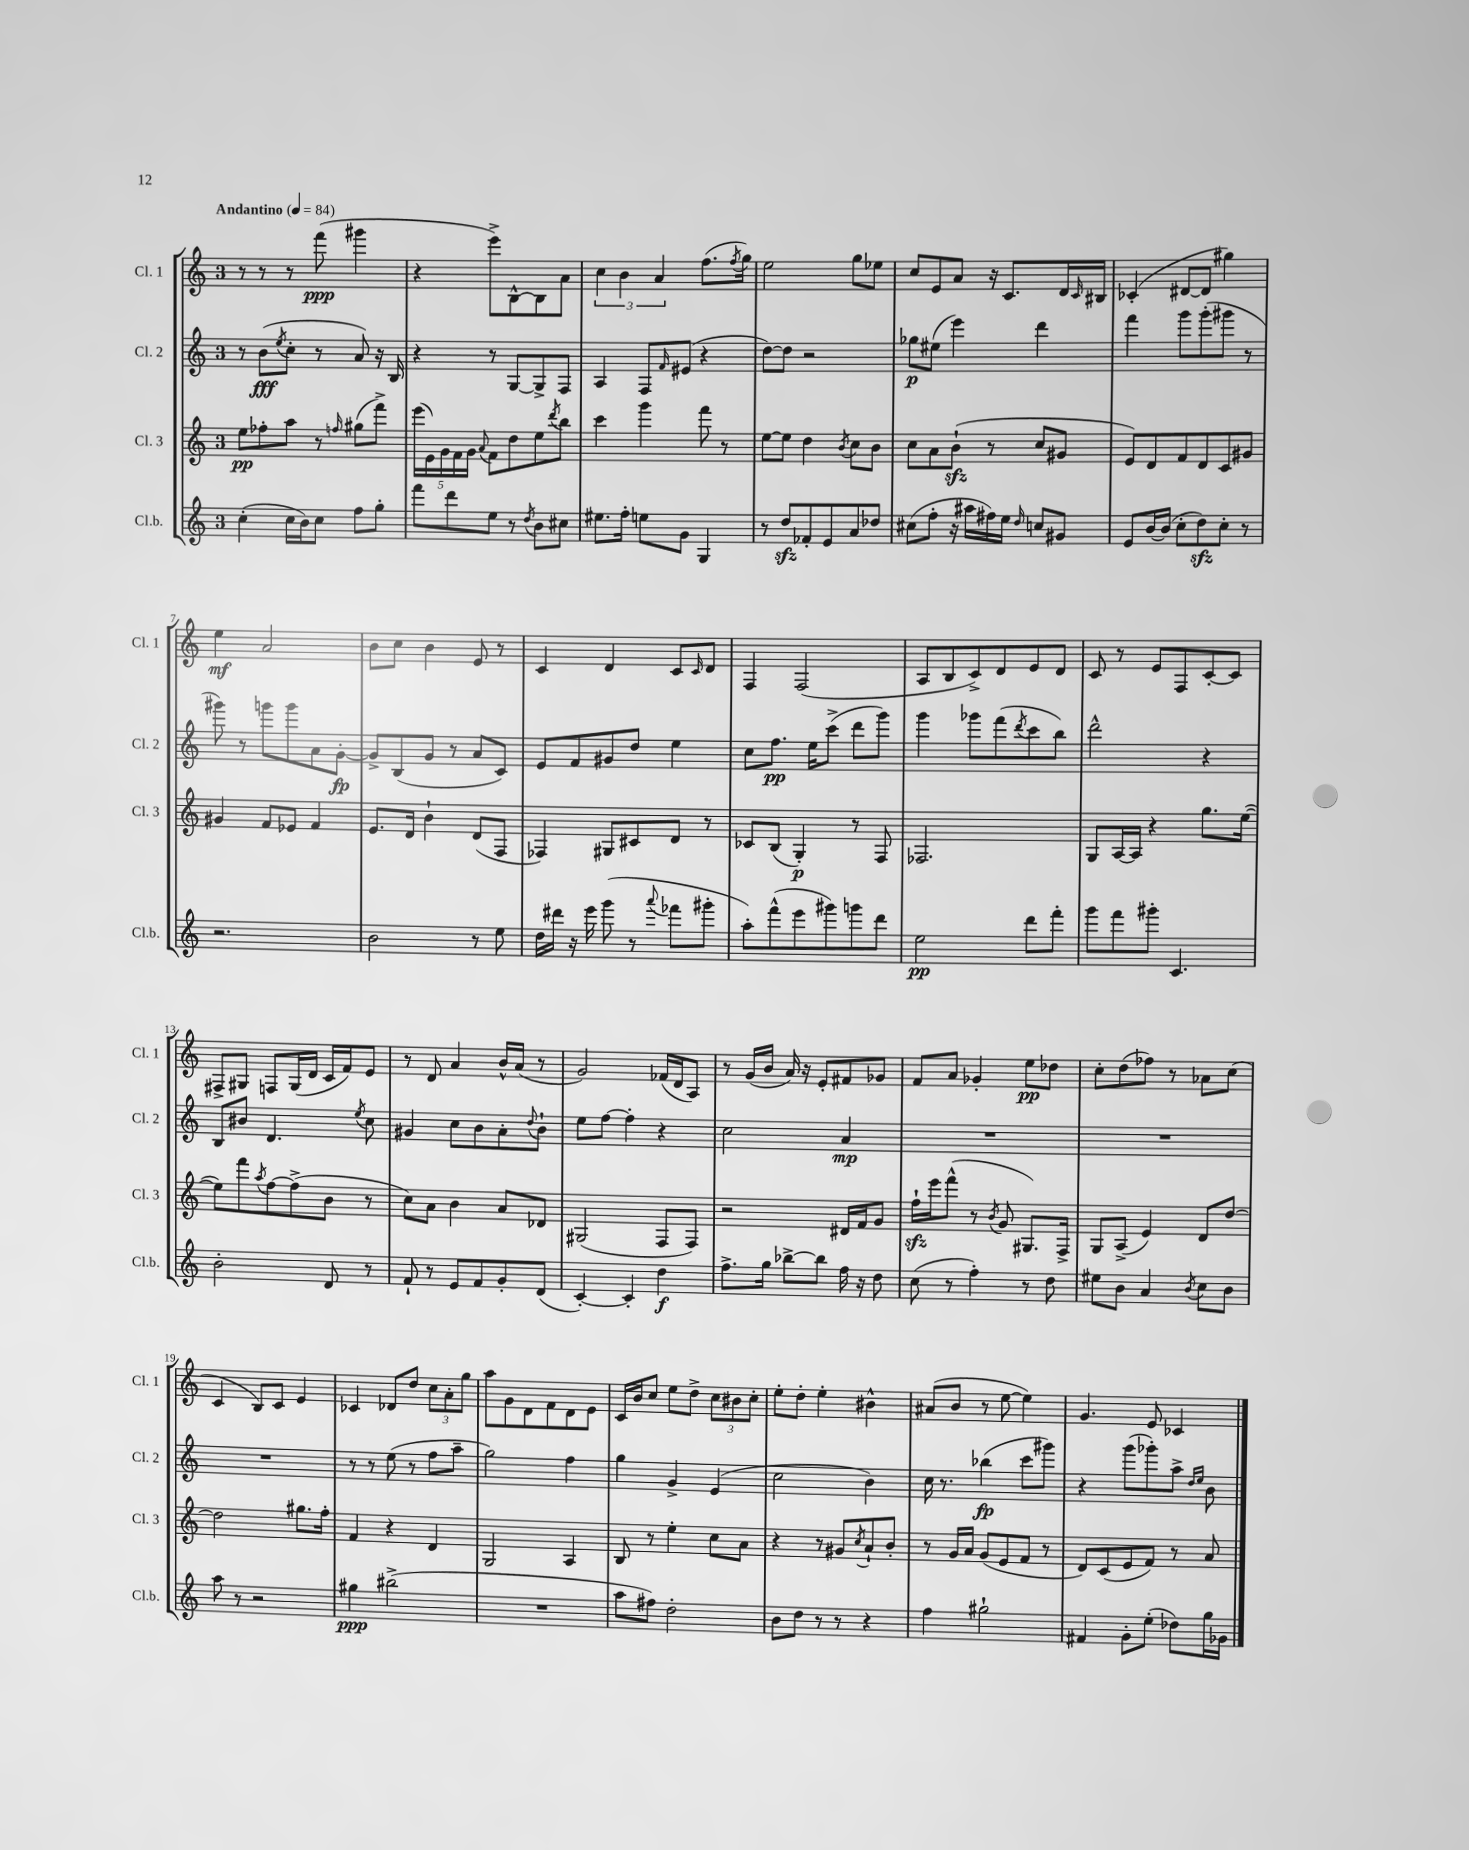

**kern	**dynam	**kern	**dynam	**kern	**dynam	**kern	**dynam
*part4	*part4	*part3	*part3	*part2	*part2	*part1	*part1
*staff4	*staff4	*staff3	*staff3	*staff2	*staff2	*staff1	*staff1
*I"Cl.b.	*	*I"Cl. 3	*	*I"Cl. 2	*	*I"Cl. 1	*
*I'Cl.b.	*	*I'Cl. 3	*	*I'Cl. 2	*	*I'Cl. 1	*
*clefG2	*	*clefG2	*	*clefG2	*	*clefG2	*
*k[]	*	*k[]	*	*k[]	*	*k[]	*
*M3/4	*	*M3/4	*	*M3/4	*	*M3/4	*
*MM84	*	*MM84	*	*MM84	*	*MM84	*
=1	=1	=1	=1	=1	=1	=1	=1
!	!	!	!	!	!	!LO:TX:a:B:t=Andantino	!
(4cc'\	.	8ee\L	pp	8r	.	8r	.
.	.	8ff-X'\	.	(8b\L	fff	8r	.
.	.	.	.	8qee/	.	.	.
16cc\LL	.	8aa\J	.	8cc'\J	.	8r	.
16b\J)	.	.	.	.	.	.	.
8cc\J	.	8r	.	8r	.	(8fff\	ppp
.	.	16qqffn/	.	.	.	.	.
8ff\L	.	(8gg#X\L	.	8a/)	.	4ggg#X\	.
8gg'\J	.	8fff^\J)	.	16r	.	.	.
.	.	.	.	16B/	.	.	.
=2	=2	=2	=2	=2	=2	=2	=2
8fff\L	.	(20eee\LL	.	4r	.	4r	.
.	.	20e\)	.	.	.	.	.
.	.	20g\	.	.	.	.	.
8ddd\	.	.	.	.	.	.	.
.	.	20f\	.	.	.	.	.
.	.	20g\JJ	.	.	.	.	.
.	.	8qqa/	.	.	.	.	.
8ee\J	.	8f\L	.	8r	.	8eee^\L)	.
8r	.	8dd\	.	[8G/L	.	[8B^^\	.
8qdd/	.	.	.	.	.	.	.
8b\L	.	8ee\	.	8G^/]	.	8B\]	.
.	.	8qddd/	.	.	.	.	.
8cc#X\J	.	8bb\J	.	8F/J	.	8a\J	.
=3	=3	=3	=3	=3	=3	=3	=3
8.ee#X\L	.	4ccc\	.	4A/	.	6cc\	.
.	.	.	.	.	.	6b\	.
16ff'\Jk	.	.	.	.	.	.	.
8een\L	.	4ggg\	.	8F/L	.	.	.
.	.	.	.	.	.	6a/	.
.	.	.	.	16qqf/	.	.	.
8g\J	.	.	.	(8e#X/J	.	.	.
4G/	.	8fff\	.	4r	.	(8.ff\L	.
.	.	8r	.	.	.	.	.
.	.	.	.	.	.	8qff/	.
.	.	.	.	.	.	16gg\Jk)	.
=4	=4	=4	=4	=4	=4	=4	=4
8r	.	[8ee\L	.	[8dd\L)	.	2ee\	.
8ddzz/L	.	8ee\J]	.	8dd\J]	.	.	.
8f-X'/	.	4dd\	.	2r	.	.	.
8e/	.	.	.	.	.	.	.
.	.	8qb/	.	.	.	.	.
8a/	.	8cc\L	.	.	.	8gg\L	.
8dd-X/J	.	8b\J	.	.	.	8ee-X\J	.
=5	=5	=5	=5	=5	=5	=5	=5
(8cc#X\L	.	8cc\L	.	8gg-X\L	p	8cc/L	.
8ff'\J	.	8a\	.	(8ee#X\J	.	8e/	.
16r	.	(8bzz`\J	.	4eee\)	.	8a/J	.
16aa#X\LL	.	.	.	.	.	.	.
16ff#X\)	.	8r	.	.	.	16r	.
16ee\JJ	.	.	.	.	.	8.c/L	.
16qqdd/	.	.	.	.	.	.	.
8ccn/L	.	8cc/L	.	4ddd\	.	.	.
8g#X/J	.	8g#X/J	.	.	.	16d/L	.
.	.	.	.	.	.	16qqc/	.
.	.	.	.	.	.	16B#X/JJ	.
=6	=6	=6	=6	=6	=6	=6	=6
8e/L	.	8e/L)	.	4fff\	.	(4c-X'/	.
[16b/L	.	8d/	.	.	.	.	.
(16b/JJ]	.	.	.	.	.	.	.
8cc'\L	.	8f/	.	8ggg\L	.	[8d#X/L	.
8ddzz\)	.	8d/	.	(8ggg'\	.	8d#/J]	.
8cc'\J	.	8c/	.	8ggg#X\J	.	4gg#X\)	.
8r	.	8g#X/J	.	8r	.	.	.
!!LO:LB:g=z
=7	=7	=7	=7	=7	=7	=7	=7
2.r	.	4g#X/	.	8ggg#X\)	.	4ee\	mf
.	.	.	.	8r	.	.	.
.	.	8f/L	.	8gggn\L	.	2a/	.
.	.	8e-X/J	.	8ggg\	.	.	.
.	.	4f/	.	8a\	.	.	.
.	.	.	.	[8g'\J	fp	.	.
=8	=8	=8	=8	=8	=8	=8	=8
2b\	.	8.e/L	.	8g^/L]	.	8b\L	.
.	.	.	.	(8B/	.	8cc\J	.
.	.	16d/Jk	.	.	.	.	.
.	.	4b`\	.	8g/J	.	4b\	.
.	.	.	.	8r	.	.	.
8r	.	(8d/L	.	8a/L	.	8e/	.
8ee\	.	8F/J	.	8c/J)	.	8r	.
=9	=9	=9	=9	=9	=9	=9	=9
16dd\LL	.	4F-X/)	.	8e/L	.	4c/	.
16ddd#X\JJ	.	.	.	.	.	.	.
16r	.	.	.	8f/	.	.	.
16eee\	.	.	.	.	.	.	.
(8ggg\	.	8G#X/L	.	8g#X/	.	4d/	.
8r	.	8c#X/	.	8dd/J	.	.	.
8qqaaa/	.	.	.	.	.	.	.
8fff-X\L	.	8d/J	.	4ee\	.	8c/L	.
.	.	.	.	.	.	16qqc/	.
8ggg#X'\J	.	8r	.	.	.	8d/J	.
=10	=10	=10	=10	=10	=10	=10	=10
8aa'\L)	.	8c-X/L	.	8cc\L	.	4F/	.
(8fff^^\	.	(8B/J	.	8.ff\J	pp	.	.
8eee\	.	4G'/)	p	.	.	(2F/	.
.	.	.	.	16ee\KL	.	.	.
8ggg#X\)	.	.	.	(8ccc^\J	.	.	.
8gggn\	.	8r	.	8ddd\L	.	.	.
8ddd\J	.	8F/	.	8ggg\J)	.	.	.
=11	=11	=11	=11	=11	=11	=11	=11
2ee\	pp	2.F-X/	.	4ggg\	.	8A/L	.
.	.	.	.	.	.	8B/	.
.	.	.	.	8ggg-X\L	.	8c^/)	.
.	.	.	.	(8fff\	.	8d/	.
.	.	.	.	8qddd/	.	.	.
8ddd\L	.	.	.	8ccc\	.	8e/	.
8fff'\J	.	.	.	8bb\J)	.	8d/J	.
=12	=12	=12	=12	=12	=12	=12	=12
8ggg\L	.	8G/L	.	2ddd^^\	.	8c/	.
8fff\	.	[16A/L	.	.	.	8r	.
.	.	16A/JJ]	.	.	.	.	.
8ggg#X'\J	.	4r	.	.	.	8e/L	.
4.c/	.	.	.	.	.	8F/	.
.	.	8.gg\L	.	4r	.	[8c'/	.
.	.	.	.	.	.	8c/J]	.
.	.	([16ee\Jk	.	.	.	.	.
!!LO:LB:g=z
=13	=13	=13	=13	=13	=13	=13	=13
2b'\	.	8ee\L])	.	8B/L	.	8F#X^/L	.
.	.	8fff\	.	8b#X/J	.	8G#X/J	.
.	.	8qaa/	.	.	.	.	.
.	.	[8ff\	.	4.d/	.	8Fn/L	.
.	.	(8ff^\]	.	.	.	(16G#/L	.
.	.	.	.	.	.	16d/JJ	.
8d/	.	8b\J	.	.	.	16c/LL	.
.	.	.	.	.	.	16f/J)	.
.	.	.	.	8qee/	.	.	.
8r	.	8r	.	8cc\	.	8e/J	.
=14	=14	=14	=14	=14	=14	=14	=14
8f`/	.	8cc\L)	.	4g#X/	.	8r	.
8r	.	8a\J	.	.	.	8d/	.
8e/L	.	4b\	.	8cc\L	.	4a/	.
8f/	.	.	.	8b\	.	.	.
8g'/	.	8a/L	.	8a'\	.	16b^^/LL	.
.	.	.	.	.	.	(16a/JJ	.
.	.	.	.	8qqdd/	.	.	.
(8d/J	.	8d-X/J	.	8b`\J	.	8r	.
=15	=15	=15	=15	=15	=15	=15	=15
[4c'/)	.	(2G#X/	.	8ee\L	.	2g/)	.
.	.	.	.	[8ff\J	.	.	.
4c'/]	.	.	.	4ff'\]	.	.	.
4dd\	f	8F/L	.	4r	.	(16f-X/LL	.
.	.	.	.	.	.	16d/J	.
.	.	8F/J)	.	.	.	8A/J)	.
=16	=16	=16	=16	=16	=16	=16	=16
8.ff^\L	.	2r	.	2cc\	.	8r	.
.	.	.	.	.	.	(16g/LL	.
16gg\Jk	.	.	.	.	.	16b/JJ	.
[8bb-X^\L	.	.	.	.	.	16a/)	.
.	.	.	.	.	.	16r	.
8bb-\J]	.	.	.	.	.	8e'/L	.
16ff\	.	16d#X/LL	.	4a/	mp	8f#X/	.
16r	.	16f/J	.	.	.	.	.
8dd\	.	8g/J	.	.	.	8g-X/J	.
=17	=17	=17	=17	=17	=17	=17	=17
(8cc\	.	16ffzz`\LL	.	2.r	.	8f/L	.
.	.	16eee\J	.	.	.	.	.
8r	.	(8fff^^\J	.	.	.	8a/J	.
4ff'\)	.	8r	.	.	.	4g-X'/	.
.	.	8qb/	.	.	.	.	.
.	.	8g/	.	.	.	.	.
8r	.	8.G#X/L)	.	.	.	8ee\L	pp
8dd\	.	.	.	.	.	8dd-X\J	.
.	.	16F^/Jk	.	.	.	.	.
=18	=18	=18	=18	=18	=18	=18	=18
8ee#X\L	.	8G/L	.	2.r	.	8cc'\L	.
8b\J	.	(8A^/J	.	.	.	(8dd\	.
4a/	.	4e/)	.	.	.	8ff-X\J)	.
.	.	.	.	.	.	8r	.
8qb/	.	.	.	.	.	.	.
8cc\L	.	8d/L	.	.	.	8a-X\L	.
8b\J	.	[8dd/J	.	.	.	(8cc\J	.
!!LO:LB:g=z
=19	=19	=19	=19	=19	=19	=19	=19
8aa\	.	2dd\]	.	2.r	.	4c/	.
8r	.	.	.	.	.	.	.
2r	.	.	.	.	.	8B/L)	.
.	.	.	.	.	.	8c/J	.
.	.	8.gg#X\L	.	.	.	4e/	.
.	.	16ff'\Jk	.	.	.	.	.
=20	=20	=20	=20	=20	=20	=20	=20
4gg#X\	ppp	4f/	.	8r	.	4c-X/	.
.	.	.	.	8r	.	.	.
(2bb#X^\	.	4r	.	(8ee\	.	8d-X/L	.
.	.	.	.	8r	.	8dd/J	.
.	.	4d/	.	8ff\L	.	12cc\L	.
.	.	.	.	.	.	12a'\	.
.	.	.	.	8aa~\J	.	.	.
.	.	.	.	.	.	12gg\J	.
=21	=21	=21	=21	=21	=21	=21	=21
2.r	.	2G/	.	2gg\)	.	8aa\L	.
.	.	.	.	.	.	8g\	.
.	.	.	.	.	.	8d\	.
.	.	.	.	.	.	8f\	.
.	.	4A/	.	4ff\	.	8d\	.
.	.	.	.	.	.	8e\J	.
=22	=22	=22	=22	=22	=22	=22	=22
8aa\L	.	8B/	.	4gg\	.	16c/LL	.
.	.	.	.	.	.	16b/J	.
8ff#X\J)	.	8r	.	.	.	8cc/J	.
2dd'\	.	4ee'\	.	4g^/	.	8ee\L	.
.	.	.	.	.	.	8dd^\J	.
.	.	8cc\L	.	(4e/	.	12cc\L	.
.	.	.	.	.	.	12b#X\	.
.	.	8a\J	.	.	.	.	.
.	.	.	.	.	.	12cc'\J	.
=23	=23	=23	=23	=23	=23	=23	=23
8b\L	.	4r	.	2cc\	.	8ee'\L	.
8dd\J	.	.	.	.	.	8dd'\J	.
8r	.	8r	.	.	.	4ee'\	.
8r	.	8g#X/L	.	.	.	.	.
.	.	8qcc/	.	.	.	.	.
4r	.	8a`/	.	4b\)	.	4b#X^^\	.
.	.	8b'/J	.	.	.	.	.
=24	=24	=24	=24	=24	=24	=24	=24
4ff\	.	8r	.	16cc\	.	(8a#X/L	.
.	.	.	.	8.r	.	.	.
.	.	16g/LL	.	.	.	8b/J	.
.	.	16a/JJ	.	.	.	.	.
2gg#X`\	.	(8g/L	.	(4bb-X\	fp	8r	.
.	.	8e/	.	.	.	[8ee\	.
.	.	8f/J	.	8ccc\L	.	4ee\])	.
.	.	8r	.	8ggg#X\J)	.	.	.
=25	=25	=25	=25	=25	=25	=25	=25
4f#X/	.	8d/L)	.	4r	.	4.g/	.
.	.	(8c/	.	.	.	.	.
8g'\L	.	8e/	.	(8ggg\L	.	.	.
(8ee'\J	.	8f/J)	.	8ggg-X'\)	.	8e/	.
8dd-X\L)	.	8r	.	8aa^\J	.	4c-X/	.
.	.	.	.	16qqdd/LL	.	.	.
.	.	.	.	16qqee/JJ	.	.	.
16gg\L	.	8a/	.	8b\	.	.	.
16g-X\JJ	.	.	.	.	.	.	.
==	==	==	==	==	==	==	==
*-	*-	*-	*-	*-	*-	*-	*-
